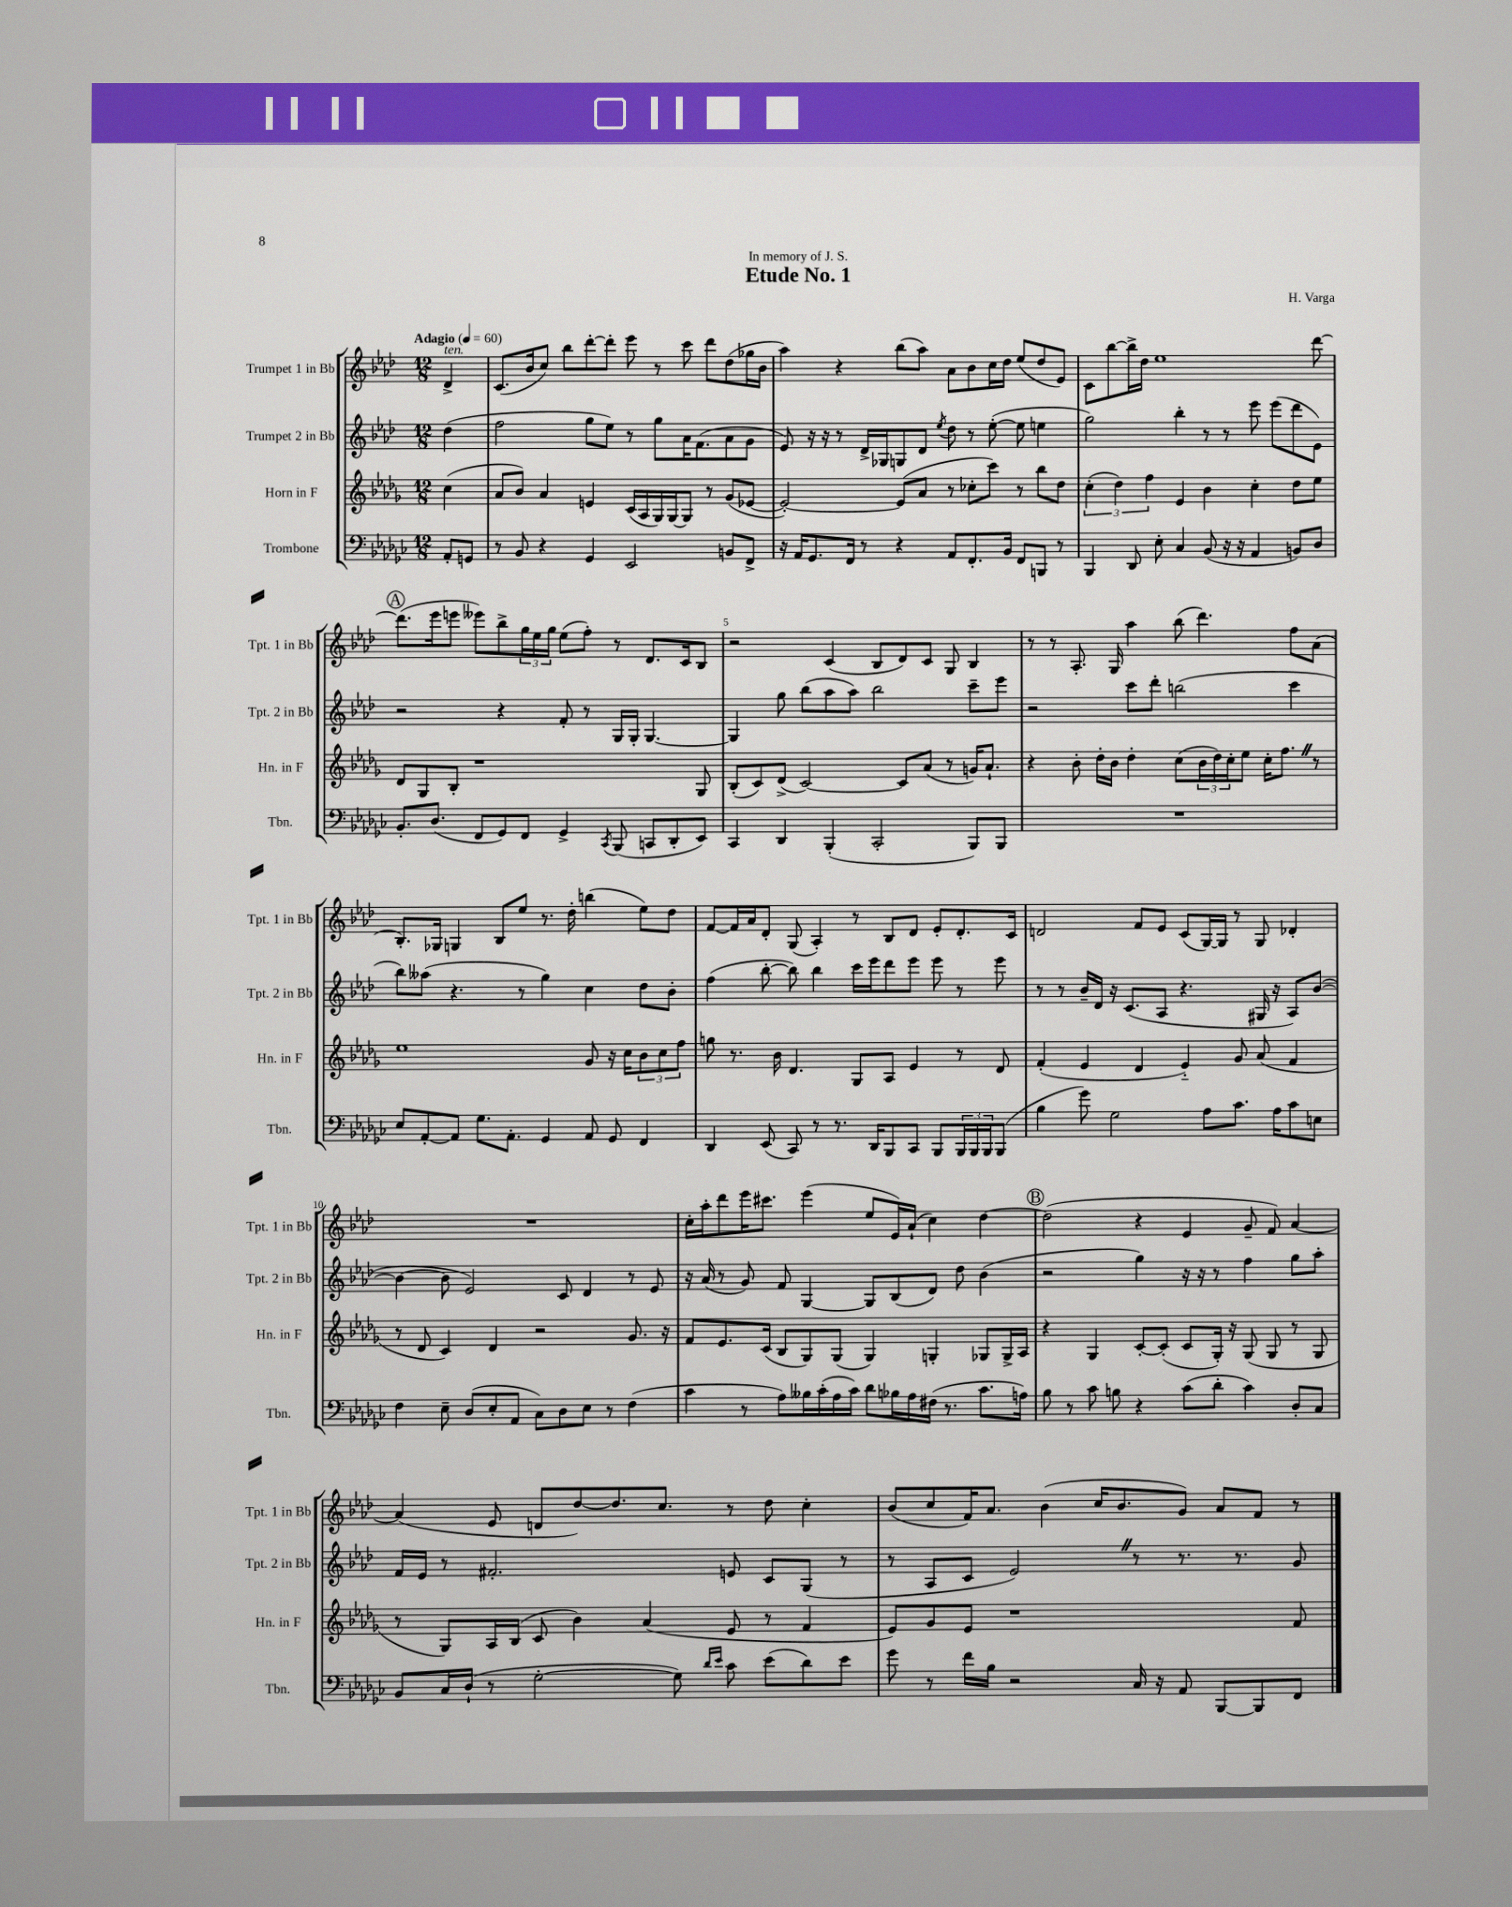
\header { title = "Etude No. 1" composer = "H. Varga" dedication = "In memory of J. S." }
<<
\new StaffGroup <<
\new Staff = "s0" \with { instrumentName = "Trumpet 1 in Bb" shortInstrumentName = "Tpt. 1 in Bb" } {
    \clef treble \key aes \major \numericTimeSignature \time 12/8 \partial 4 \tempo "Adagio" 4 = 60
    des'4->^\markup { \italic "ten." } |
    c'8.( bes'16 c''8) bes''8 des'''8~-. des'''8-. ees'''8 r8 c'''8 des'''8 des''8( ges''16 bes'16 |
    aes''4) r4 bes''8( aes''8) aes'8 bes'8 c''16 des''16 ees''8( des''8 ees'8) |
    c'8 bes''8~ bes''16-> des''16 ees''1 des'''8~ |
    \mark \markup { \circle "A" } des'''8.( ees'''16 e'''8 eeses'''8) bes''8-> \tuplet 3/2 { g''16 ees''16 g''16 } ees''8( f''8-.) r8 des'8. c'16 bes8 |
    r2 c'4( bes8 des'8) c'8 g8 bes4 |
    r8 r8 aes8.-. g16 aes''4 bes''8( des'''4.) f''8 aes'8( |
    bes8.-.) ges16 g4 bes8 ees''8 r8. des''16-. b''4( ees''8) des''8 |
    f'8~ f'16 aes'16 des'8-. g8( aes4-.) r8 bes8 des'8 ees'8-. des'8.-. c'16 |
    d'2 f'8 ees'8 c'8( g16~) g16 r8 g8 des'4-. |
    R1. |
    c''16-. aes''16-. des'''8 ees'''16 cis'''8. ees'''4( ees''8 ees'16) aes'16-!( c''4) des''4~ |
    \mark \markup { \circle "B" } des''2( r4 ees'4 g'8-- f'8) aes'4~ |
    aes'4( ees'8 d'8 des''8~) des''8. c''8. r8 des''8 c''4-. |
    bes'8( c''8 f'16) aes'8. bes'4( c''16 bes'8. g'8) aes'8 f'8 r8 \bar "|." |
}
\new Staff = "s1" \with { instrumentName = "Trumpet 2 in Bb" shortInstrumentName = "Tpt. 2 in Bb" } {
    \clef treble \key aes \major \numericTimeSignature \time 12/8 \partial 4
    des''4( |
    f''2 g''8 ees''8) r8 g''8 aes'16 f'8.( aes'8 g'8 |
    ees'8) r16 r16 r8 des'16-> ges16 g8 des'8 \acciaccatura { ees''8 } des''8 r8 ees''8~-.( ees''8 e''4 |
    g''2) bes''4-. r8 r8 ees'''8 ees'''8( des'''8 ees'8) |
    \mark \markup { \circle "A" } r2 r4 f'8-. r8 g16 g16-. g4.~ |
    g4 g''8 bes''8( aes''8 aes''8) bes''2 c'''8-- ees'''8 |
    r2 c'''8 des'''8-. b''2( c'''4 |
    bes''8) aeses''8( r4. r8 g''4) c''4 des''8 bes'8-. |
    f''4( bes''8~-. bes''8) bes''4 c'''16 ees'''16 des'''8 ees'''8 ees'''8 r8 ees'''8 |
    r8 r8 bes'16-- des'16 r16 c'8.( aes8 r4. gis16 r16 aes8) bes'8~( |
    bes'4~ bes'8 ees'2) c'8 des'4 r8 ees'8 |
    r16 aes'16( r8 g'8) f'8 g4~ g8 bes8( des'8) des''8 bes'4( |
    \mark \markup { \circle "B" } r2 g''4) r16 r16 r8 f''4 g''8 aes''8-. |
    f'16 ees'16 r8 fis'2.-. e'8 c'8 g8( r8 |
    r8 aes8 c'8 ees'2) \once \override BreathingSign.text = \markup { \musicglyph "scripts.caesura.straight" } \breathe r8 r8. r8. g'8 \bar "|." |
}
\new Staff = "s2" \with { instrumentName = "Horn in F" shortInstrumentName = "Hn. in F" } {
    \clef treble \key des \major \numericTimeSignature \time 12/8 \partial 4
    c''4( |
    aes'8 bes'8) aes'4 e'4 c'16( aes16 ges16) ges16~ ges8 r8 ges'8( ees'8~ |
    ees'2~-.) ees'8( aes'8 r8 ces''8-. c'''8) r8 bes''8 des''8 |
    \tuplet 3/2 { c''4-.( des''4) f''4 } ees'4 bes'4 c''4-. des''8 ees''8 |
    \mark \markup { \circle "A" } des'8 ges8 bes8-. r1 ges8 |
    bes8-.( c'8) des'8->( c'2~) c'8 aes'8( r8 g'16) aes'8.-! |
    r4 bes'8-. des''16-. bes'16 des''4-. c''8( \tuplet 3/2 { bes'16 des''16) c''16-. } ees''8 c''16-. f''8. \once \override BreathingSign.text = \markup { \musicglyph "scripts.caesura.straight" } \breathe r8 |
    ees''1 ges'8 r16 c''16 \tuplet 3/2 { bes'8 c''8 f''8 } |
    g''8 r8. bes'16 des'4. ges8 aes8 ees'4 r8 des'8 |
    f'4-.( ees'4 des'4 ees'4-_) ges'8 aes'8( f'4 |
    r8 des'8 c'4) des'4 r2 ges'8. r16 |
    f'8 ees'8. c'16( bes8 ges8) ges8( ges4) g4-. ges8 ges16-> aes16 |
    \mark \markup { \circle "B" } r4 ges4 c'8~-. c'8-.( c'8 ges16-.) r16 ges8( ges8 r8 ges8 |
    r8 ges8) aes16 bes16( c'8 bes'4) aes'4( ees'8 r8 f'4 |
    ees'8) ges'8 ees'8 r1 f'8 \bar "|." |
}
\new Staff = "s3" \with { instrumentName = "Trombone" shortInstrumentName = "Tbn." } {
    \clef bass \key ges \major \numericTimeSignature \time 12/8 \partial 4
    aes,8-. g,8 |
    r8 bes,8 r4 ges,4 ees,2 b,8 f,8-> |
    r16 aes,16 ges,8. f,16 r8 r4 aes,8 f,8.-. bes,16 f,8 b,,8 r8 |
    bes,,4 des,8 ees8-. ces4 bes,8( r16 r16 aes,4 b,8) des8 |
    \mark \markup { \circle "A" } bes,8.-. des8.( f,8 ges,8) f,8 ges,4-> \acciaccatura { ces,8 } bes,,8( c,8 des,8-. ees,8) |
    ces,4 des,4 bes,,4-.( ces,2-. bes,,8) bes,,8 |
    R1. |
    ees8 aes,8~-. aes,8 ges8. aes,8.-. ges,4 aes,8 ges,8 f,4 |
    des,4 ees,8( ces,8) r8 r8. des,16 bes,,8 ces,8 bes,,8 \tuplet 3/2 { bes,,16 bes,,16 bes,,16 } bes,,8( |
    bes4 ges'8) ges2 aes8 ces'8. aes16 ces'8 e8 |
    f4 ees8-- des8( ees8-. aes,8 ces8) des8 ees8 r8 f4( |
    ces'4 r8 aes8) beses16 ces'16-.( aes16 ces'16) des'8 bes16 aes16 fis16( r8. ces'8. a16) |
    \mark \markup { \circle "B" } bes8 r8 ces'8 b8 r4 ces'8( des'8-. ces'4) des8-. ces8 |
    bes,8 ces16 des16-!( r8 ges2~-. ges8) \grace { des'16 ees'16 } ces'8 ees'8( des'8) ees'8 |
    ges'8 r8 f'16 bes16 r2 ces16 r16 aes,8 bes,,8~ bes,,8 f,8 \bar "|." |
}
>>
>>
\layout { \context { \Score \override BarNumber.break-visibility = ##(#f #t #t) barNumberVisibility = #(every-nth-bar-number-visible 5) } }
